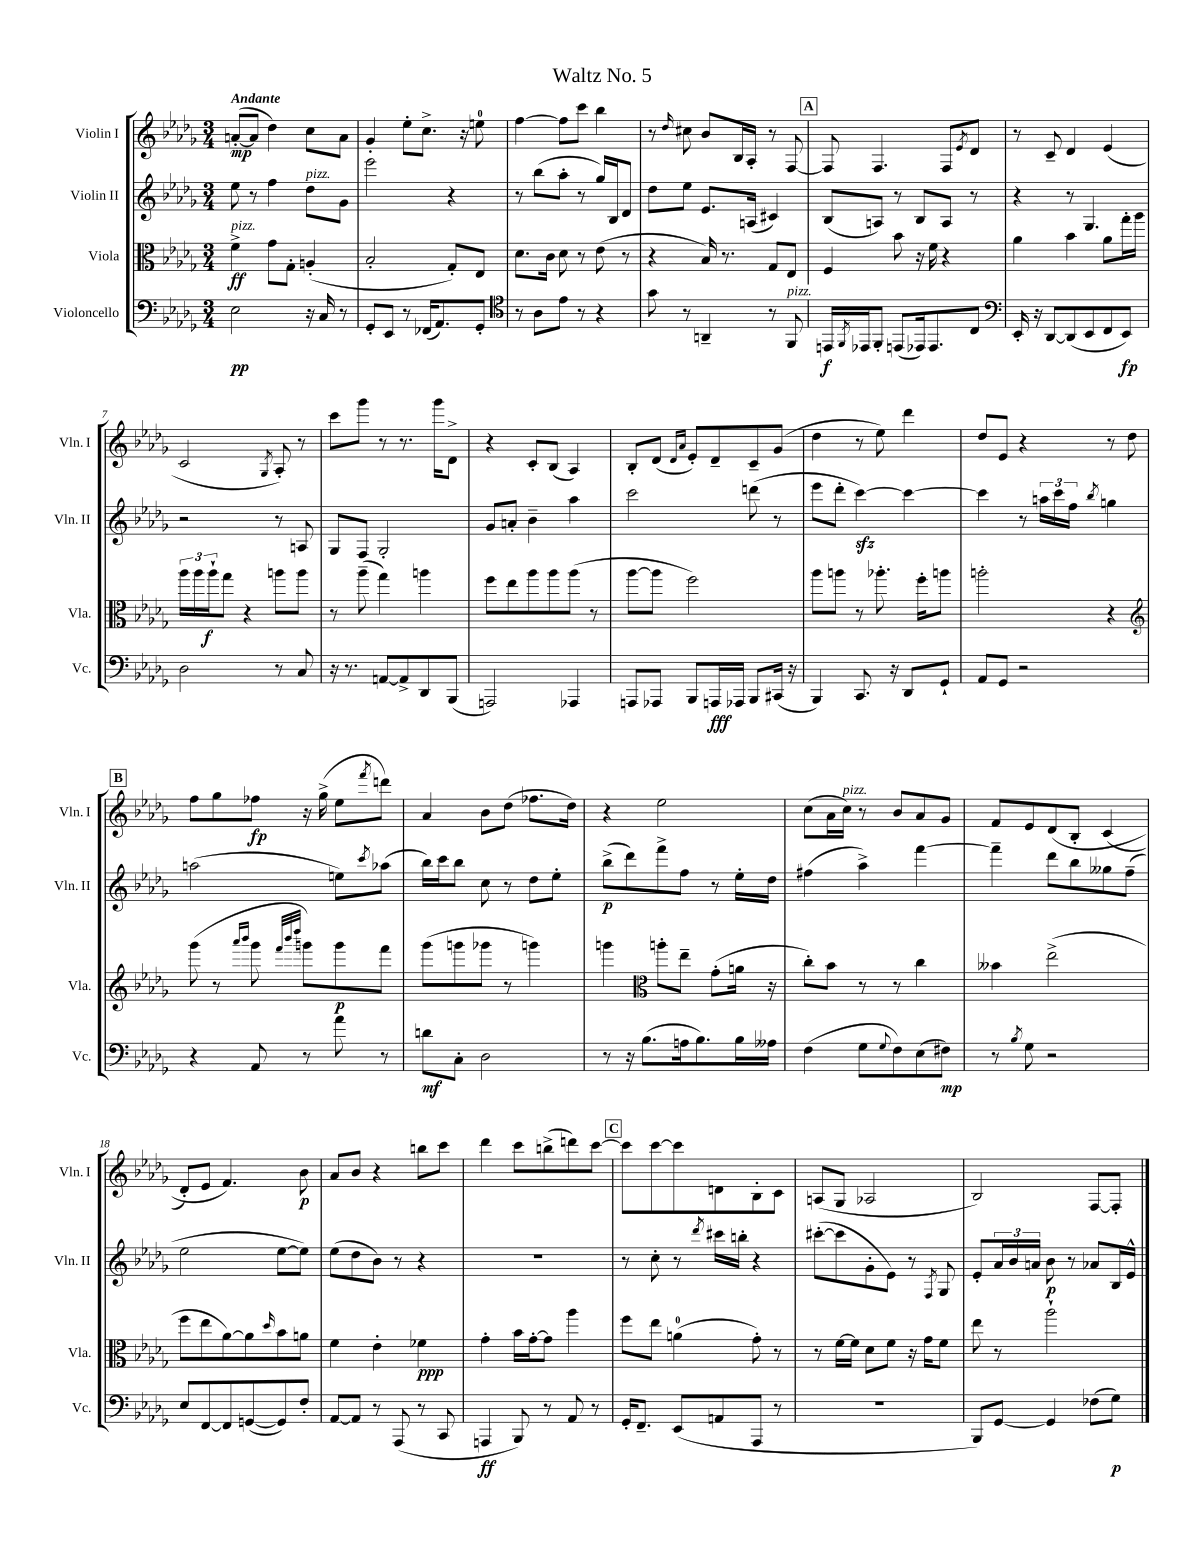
\header { title = "Waltz No. 5" }
<<
\new StaffGroup <<
\new Staff = "s0" \with { instrumentName = "Violin I" shortInstrumentName = "Vln. I" } {
    \clef treble \key des \major \numericTimeSignature \time 3/4 \tempo "Andante"
    a'8~-.\mp( a'8 des''4) c''8 a'8 |
    ges'4-. ees''8-. c''8.-> r16 e''8-0 |
    f''4~ f''8 c'''8 bes''4 |
    r8 \grace { des''16 } cis''8 bes'8 bes16 aes16-. r8 f8~ |
    \mark \markup { \box "A" } f8 f4. f8 \acciaccatura { ees'8 } des'8 |
    r8 c'8-- des'4 ees'4( |
    c'2 \acciaccatura { ges8 } aes8-.) r8 |
    c'''8 ges'''8 r8 r8. ges'''16 des'8-> |
    r4 c'8-. bes8( aes4) |
    bes8-. des'8( \grace { des'16 aes'16 } ees'8-.) des'8-- c'8-- ges'8( |
    des''4 r8 ees''8) des'''4 |
    des''8 ees'8 r4 r8 des''8 |
    \mark \markup { \box "B" } f''8 ges''8 fes''8\fp r16 ges''16->( ees''8 \acciaccatura { f'''8 } d'''8) |
    aes'4 bes'8 des''8( fes''8. des''16) |
    r4 ees''2 |
    c''8( aes'16 c''16^\markup { \italic "pizz." }) r8 bes'8 aes'8 ges'8 |
    f'8 ees'8 des'8\( bes8-. c'4( |
    des'8-.) ees'8 f'4.\) bes'8\p |
    aes'8 bes'8 r4 b''8 c'''8 |
    des'''4 c'''8 b''8->( d'''8) c'''8~ |
    \mark \markup { \box "C" } c'''8 c'''8~ c'''8 d'8 bes8-. c'8 |
    a8( ges8 aes2 |
    bes2) f8~ f8-. \bar "|." |
}
\new Staff = "s1" \with { instrumentName = "Violin II" shortInstrumentName = "Vln. II" } {
    \clef treble \key des \major \numericTimeSignature \time 3/4
    ees''8 r8 f''4 des''8^\markup { \italic "pizz." } ges'8 |
    ees'''2 r4 |
    r8 bes''8( aes''8-. r8 ges''16) bes16 des'8 |
    des''8 ees''8 ees'8. a16( cis'4) |
    \mark \markup { \box "A" } bes8( a8) r8 bes8 a8 r8 |
    r4 r8 ges4. |
    r2 r8 a8 |
    ges8 f8 ges2-. |
    ges'8 a'8-. bes'4-- aes''4 |
    c'''2 d'''8( r8 |
    ees'''8 des'''8-. c'''4~\sfz) c'''4~ |
    c'''4 r8 \tuplet 3/2 { a''16 c'''16 f''16 } \acciaccatura { bes''8 } g''4 |
    \mark \markup { \box "B" } a''2( e''8) \acciaccatura { c'''8 } aes''8( |
    bes''16) c'''16 bes''8 c''8 r8 des''8 ees''8-. |
    bes''8->\p( des'''8) f'''8-> f''8 r8 ees''16-. des''16 |
    fis''4( aes''4->) f'''4~ |
    f'''4-- des'''8 bes''8 geses''8 f''8--( |
    ees''2 ees''8~ ees''8) |
    ees''8( des''8 bes'8) r8 r4 |
    R2. |
    \mark \markup { \box "C" } r8 c''8-. r8 \acciaccatura { des'''8 } cis'''16 b''16-. r4 |
    cis'''8~-.( cis'''8 ges'8-. ees'8) r8 \acciaccatura { f8 } ges8 |
    ees'8-. \tuplet 3/2 { aes'16 bes'16 a'16 } bes'8\p r8 aes'8 bes16 ees'16-^ \bar "|." |
}
\new Staff = "s2" \with { instrumentName = "Viola" shortInstrumentName = "Vla." } {
    \clef alto \key des \major \numericTimeSignature \time 3/4
    f'4->\ff^\markup { \italic "pizz." } ges'8 ges8-. a4-.( |
    bes2-. ges8-.) ees8 |
    des'8. c'16 des'8 r8 ees'8( r8 |
    r4 bes16) r8. ges8 ees8 |
    \mark \markup { \box "A" } f4 bes'8 r16 f'16 r4 |
    aes'4 bes'4 aes'8 ges''16-. aes''16 |
    \tuplet 3/2 { aes''16 aes''16 aes''16-!\f } ges''8 r4 a''8 a''8 |
    r8 aes''8--( ges''4) a''4 |
    f''8 ees''8 aes''8 aes''8 aes''8( r8 |
    aes''8~ aes''8 f''2) |
    aes''8 a''8 r8 aes''8.-. f''16-. a''8 |
    a''2-. r4 |
    \mark \markup { \box "B" } \clef treble ges'''8( r8 \grace { aes'''16 bes'''16 } ges'''8 \grace { f'''32 bes'''32 des''''32 } g'''8) g'''8\p f'''8 |
    ges'''8( g'''8 ges'''8 r8 g'''4) |
    g'''4 \clef alto a''8-. ees''8-- ges'8-.( a'16 r16 |
    c''8-.) bes'8 r8 r8 c''4 |
    beses'4 ees''2->( |
    f''8 ees''8 aes'8~) aes'8 \grace { des''16 } bes'8 a'8 |
    f'4 ees'4-. fes'4\ppp |
    ges'4-. bes'16 ges'16~-. ges'8 aes''4 |
    \mark \markup { \box "C" } f''8 ees''8 a'4-0( ges'8-.) r8 |
    r8 f'16~ f'16 des'8 f'8 r16 ges'16 f'8 |
    ees''8 r8 aes''2-! \bar "|." |
}
\new Staff = "s3" \with { instrumentName = "Violoncello" shortInstrumentName = "Vc." } {
    \clef bass \key des \major \numericTimeSignature \time 3/4
    ees2\pp r16 c16 r8 |
    ges,8-. ees,8 r8 fes,16( aes,8.) ges,8-. |
    \clef tenor r8 aes8 ees'8 r8 r4 |
    ges'8 r8 a,4-- r8 f,8^\markup { \italic "pizz." } |
    \mark \markup { \box "A" } e,16\f \acciaccatura { f,8 } ees,16 f,8-. e,8( ees,16) ees,8. c8 |
    \clef bass ees,16-. r16 des,8~ des,8( ees,8 f,8 ees,8\fp) |
    des2 r8 c8 |
    r16 r8. a,8~ a,8-> des,8 bes,,8( |
    a,,2) aes,,4 |
    a,,8 aes,,8 bes,,8 a,,16\fff aes,,16 bes,,8 cis,16( r16 |
    bes,,4) c,8. r16 des,8 ges,8-! |
    aes,8 ges,8 r2 |
    \mark \markup { \box "B" } r4 aes,8 r8 aes'8 r8 |
    d'8\mf c8-. des2 |
    r8 r16 bes8.( a16 bes8.) bes16 aeses16 |
    f4( ges8 \appoggiatura { ges8 } f8) ees8( fis8\mp) |
    r8 \acciaccatura { bes8 } ges8 r2 |
    ees8 f,8~ f,8 g,8~( g,8) f8-. |
    aes,8~ aes,8 r8 aes,,8( r8 c,8 |
    a,,4\ff bes,,8) r8 aes,8 r8 |
    \mark \markup { \box "C" } ges,16-. f,8.-- ees,8( a,8 aes,,8 r8 |
    R2. |
    bes,,8) ges,8~ ges,4 fes8( ges8\p) \bar "|." |
}
>>
>>
